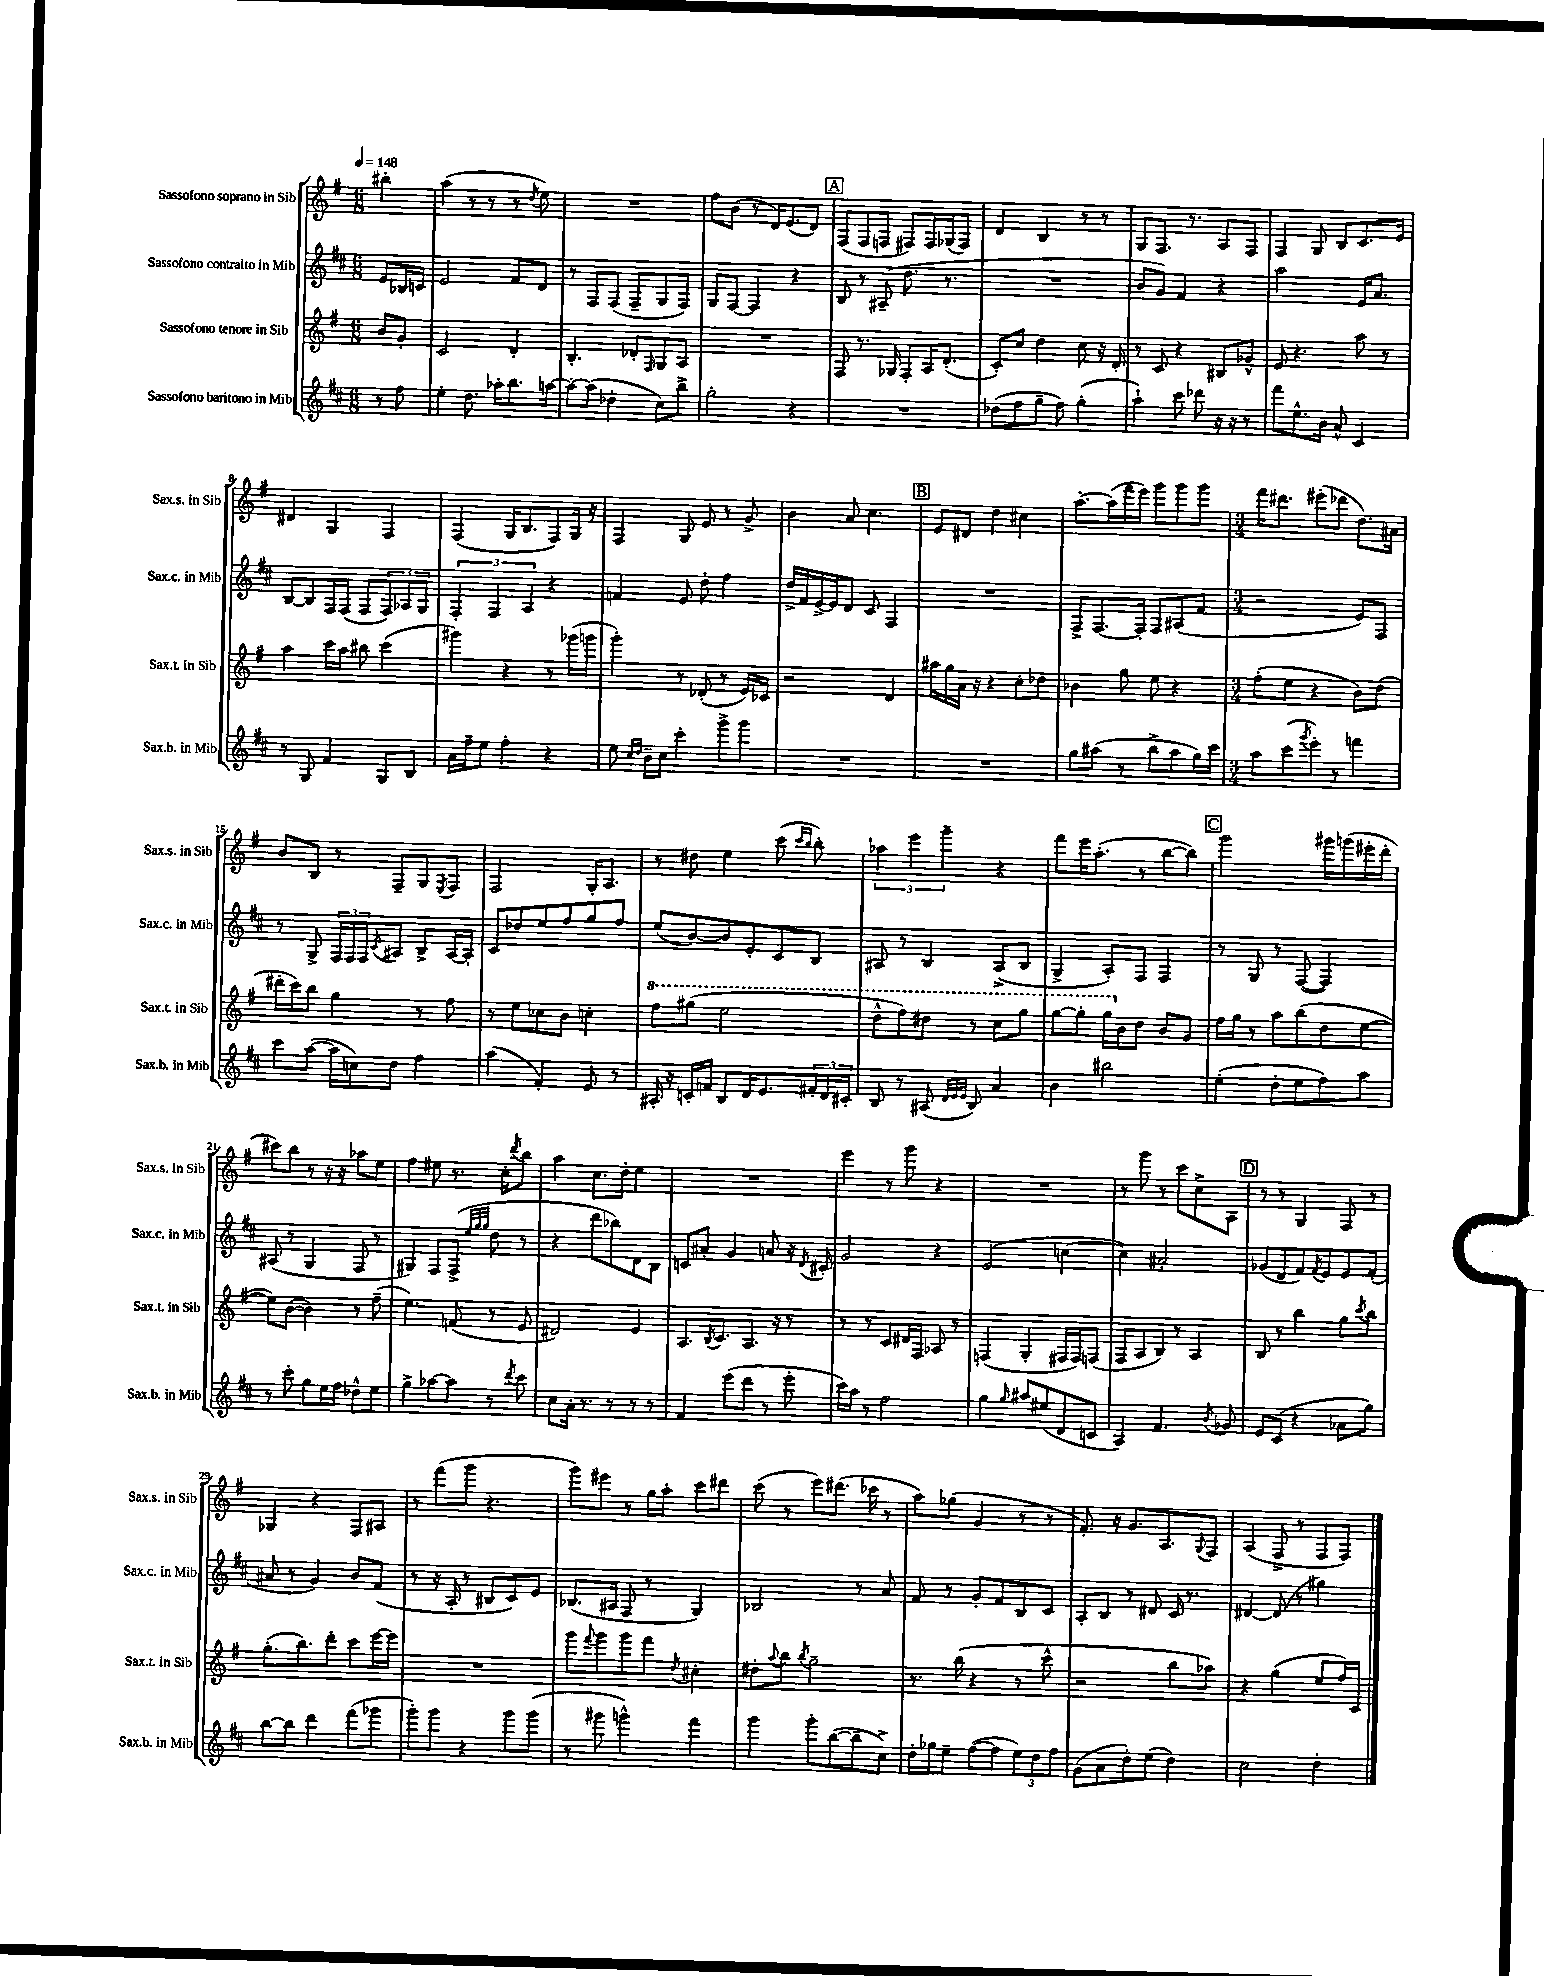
<<
\new StaffGroup <<
\new Staff = "s0" \with { instrumentName = "Sassofono soprano in Sib" shortInstrumentName = "Sax.s. in Sib" } {
    \clef treble \key g \major \numericTimeSignature \time 6/8 \partial 4 \tempo 4 = 148
    bis''4-. |
    a''4( r8 r8 r8 \acciaccatura { d''8 } e''8) |
    R2. |
    fis''8 b'8( r8 d'16) e'8.( d'8) |
    \mark \markup { \box "A" } fis8( fis8 f8 fis8) fis16 ges16( fis8) |
    d'4 b4 r8 r8 |
    g8 fis8. r8. a8 fis8 |
    fis4 g8 b8 c'8. e'16 |
    dis'4 g4 fis4 |
    fis4( g16 b8. fis8) g16 r16 |
    fis4 g8 e'8 r8 g'8-> |
    b'4 a'8 c''4. |
    \mark \markup { \box "B" } e'8 dis'8 d''4 cis''4 |
    a''8.~-. a''16( fis'''16 e'''16) g'''8 g'''8 g'''8 |
    \numericTimeSignature \time 3/4 fis'''16 dis'''8. eis'''8-.( des'''8 d''8.) ais'16 |
    b'8 b8 r8 fis8-- g8 \acciaccatura { e8 } fis8 |
    fis2 g16-. a8. |
    r8 dis''8 e''4 c'''8( \grace { c'''16 b''16 } b''8-.) |
    \tuplet 3/2 { aes''4 e'''4 g'''4-- } r4 |
    fis'''8 e'''16 a''8.-.( r8 b''8~ b''8) |
    \mark \markup { \box "C" } g'''2 gis'''16 g'''16( eis'''16-. d'''16-. |
    cis'''8) b''8 r8 r16 r16 aes''8 e''8 |
    fis''4 eis''8 r8. c''16-. \acciaccatura { d'''8 } b''8 |
    a''4 c''8. d''16-. e''4 |
    R2. |
    e'''4 r8 g'''8 r4 |
    R2. |
    r8 g'''8 r8 c'''8 c''8-> a8 |
    \mark \markup { \box "D" } r8 r8 g4 fis8 r8 |
    ges4 r4 fis8 ais8 |
    r8 fis'''8( g'''8 r4. |
    g'''8) eis'''8 r8 g''16 a''16-. c'''8 dis'''8 |
    c'''8( r8 e'''8) dis'''8.( ces'''16 r8 |
    a''8) ges''8( g'4 r8 r8 |
    fis'8.-.) r16 g'8. a8. \appoggiatura { g8 } fis8 |
    a4( fis8-> r8 fis8 fis8) \bar "|." |
}
\new Staff = "s1" \with { instrumentName = "Sassofono contralto in Mib" shortInstrumentName = "Sax.c. in Mib" } {
    \clef treble \key d \major \numericTimeSignature \time 6/8 \partial 4
    e'8 bes16 c'16 |
    e'2 fis'8 d'8 |
    r8 fis8 fis8( fis8-- g8 fis8) |
    g8 fis8~ fis4 r4 |
    \mark \markup { \box "A" } b8 r8 ais8--( d''8. r8. |
    R2. |
    b'8 g'8) fis'4 r4 |
    a''2 e'16 a'8. |
    b8~ b8 fis16 fis16( fis8 \tuplet 3/2 { fis8) aes8 g8 } |
    \tuplet 3/2 { fis4-. fis4 a4 } r4 |
    f'4 e'8 d''8-. fis''4 |
    d''16-> fis'16 e'16~-> e'16 d'8 cis'8 fis4 |
    \mark \markup { \box "B" } R2. |
    fis8-> fis8.~ fis16-. fis8 ais8( fis'8 |
    \numericTimeSignature \time 3/4 r2 e'8) fis8 |
    r8 g8-> \tuplet 3/2 { fis16 fis16 fis16 } \acciaccatura { cis'8 } ais8 b8-> ais16~ ais16-. |
    cis'8 des''8 e''8 fis''8 g''8 fis''8 |
    e''8( b'8~) b'8 e'8-. cis'8 b8 |
    ais8 r8 b4 ais8->( b8 |
    g4-> a8-.) fis8 fis4 |
    \mark \markup { \box "C" } r8 g8 r8 fis8~( fis4) |
    ais8( r8 g4 fis8 r8 |
    gis4) fis8 fis8->( \grace { e''32 g''32 g''32 } d''8 r8 |
    r4 d'''8 bes''8) d'8 b8 |
    c'8 ais'8-. g'4 a'8 r16 \acciaccatura { d'8 } cis'16-. |
    g'2 r4 |
    e'2( c''4~ |
    c''4) ais'2-. |
    \mark \markup { \box "D" } ges'8( d'8 fis'8) \acciaccatura { fis'8 } e'8 e'8 fis'8-.( |
    ais'8 r8 g'4) b'8 fis'8( |
    r8 r16 a16-. r8 bis8 cis'8) e'8 |
    bes8.( ais16 fis8 r8 g4) |
    bes2 r8 a'8 |
    fis'8 r8 g'8-. fis'8 b8 cis'8 |
    a8-. b8 r8 dis'8 cis'16 r8. |
    dis'4~ dis'8( r8 gis''4) \bar "|." |
}
\new Staff = "s2" \with { instrumentName = "Sassofono tenore in Sib" shortInstrumentName = "Sax.t. in Sib" } {
    \clef treble \key g \major \numericTimeSignature \time 6/8 \partial 4
    b'8 g'8-. |
    c'2 d'4-. |
    b4.-. des'8-. \grace { fis16 } g8 a8 |
    R2. |
    \mark \markup { \box "A" } fis8 r8. ges16 fis8-. a16 d'8.-.( |
    c'8-.) c''8 d''4 c''8 r16 d'16-. |
    r8 c'8 r4 bis8 ges'8-^ |
    e'8 r4. a''8 r8 |
    a''4 c'''16 a''16 bis''8 c'''4( |
    gis'''4) r4 r8 ges'''16( g'''16 |
    g'''4-.) r8 des'8-.( r8 e'16) ces'16 |
    r2 d'4 |
    \mark \markup { \box "B" } ais''16 g''16 a'16 r16 r4 c''8-. des''8 |
    bes'4 g''8 e''8 r4 |
    \numericTimeSignature \time 3/4 fis''8-.( e''8 r4 b'8) d''8( |
    dis'''16-. c'''16) b''8 g''4 r8 fis''8 |
    r8 e''8 ces''8 b'8 c''4-. |
    \ottava #1 fis'''8 gis'''8( e'''2 |
    d'''8-^ fis'''8) dis'''8 r8 c'''8 g'''8 |
    g'''8~ g'''8-. g'''16 \ottava #0 b'16 d''8 b'8 g'8 |
    \mark \markup { \box "C" } fis''16 g''16 r8 a''8 b''8( d''8 e''8~ |
    e''8) b'8~( b'4) r8 fis''8--( |
    e''4.) f'8( r8 e'8 |
    dis'2) e'4 |
    a8. \acciaccatura { b8 } c'8. a8. r16 r8 |
    r8 r8 c'8 dis'16 fis16 aes8 r8 |
    f4( g4-. fis16 fis16) f8( |
    fis8 a8 b8) r8 a4 |
    \mark \markup { \box "D" } b8 r8 b''4 g''8 \acciaccatura { c'''8 } b''8 |
    g''8.-.( b''8.) d'''8-. c'''8 e'''16~ e'''16 |
    R2. |
    g'''8 \appoggiatura { fis'''8 } g'''8 g'''8 fis'''8 \acciaccatura { d''8 } cis''4-. |
    dis''8-. \appoggiatura { a''8 } b''8 \acciaccatura { b''8 } g''2-- |
    r8. b''16( r4 r8 c'''8-^ |
    r2 b''8 aes''8) |
    r4 g''4( e''8 fis''16) c'16 \bar "|." |
}
\new Staff = "s3" \with { instrumentName = "Sassofono baritono in Mib" shortInstrumentName = "Sax.b. in Mib" } {
    \clef treble \key d \major \numericTimeSignature \time 6/8 \partial 4
    r8 fis''8 |
    e''4-. d''8. aes''16-. b''8. a''16~ |
    a''8~-. a''8( des''4-. cis''8) b''8-> |
    g''2-. r4 |
    \mark \markup { \box "A" } R2. |
    des''8( fis''8 g''8-- fis''8) g''4-.( |
    a''4-!) cis'''8 des'''8 r16 r16 r8 |
    fis'''8 e''8.-^ b'16 a'8-^ cis'4 |
    r8 g8 fis'4 g8 b8 |
    a'16 fis''16-- e''8 fis''4-. r4 |
    e''8 \grace { cis''16 d''16 } b'16-- cis''16 cis'''4-. g'''8-> g'''8 |
    R2. |
    \mark \markup { \box "B" } R2. |
    g''8 ais''8( r8 b''8-> ais''8 g''16) cis'''16 |
    \numericTimeSignature \time 3/4 a''8 cis'''8( \acciaccatura { g'''8 } e'''8-.) r8 f'''4 |
    cis'''8 a''8~( a''16 c''16) d''8 fis''4 |
    a''4( fis'4-.) e'8 r8 |
    ais16-. r16 c'16-. f'16 b8 d'16 e'8. \tuplet 3/2 { fis'16-. d'16 cis'16-. } |
    b8 r8 ais8( \grace { d'32 e'32 e'32 } b8) a'4 |
    b'4 bis''2 |
    \mark \markup { \box "C" } e''4-.( d''8-. e''8 fis''8) a''8 |
    r8 cis'''8-. g''8 e''16 fis''16 des''8-^ e''8 |
    g''4-> aes''8~ aes''8 r8 \acciaccatura { d'''8 } cis'''8 |
    cis''8 a'16-. r8. r8 r8 r8 |
    fis'4 e'''8( d'''8 r8 e'''8-. |
    cis'''16) a''16 r8 fis''2 |
    g''4 \grace { g''16 } ais''8 eis''8( d'8 c'8 |
    a4) fis'4. \acciaccatura { b'8 } ges'8 |
    \mark \markup { \box "D" } e'8 cis'8( r4 aes'8 g''8) |
    b''8~ b''8 d'''4 fis'''8( ges'''8 |
    g'''8-.) g'''8 r4 g'''8 g'''8( |
    r8 gis'''8 g'''4-^) fis'''4 |
    g'''4 g'''8-. b''8~( b''8-- cis''8->) |
    d''16-. ges''16 e''8-- fis''8~( fis''8 \tuplet 3/2 { e''8) d''8 fis''8 } |
    g'8( a'8 d''8-.) e''8( d''4) |
    cis''2 d''4-. \bar "|." |
}
>>
>>
